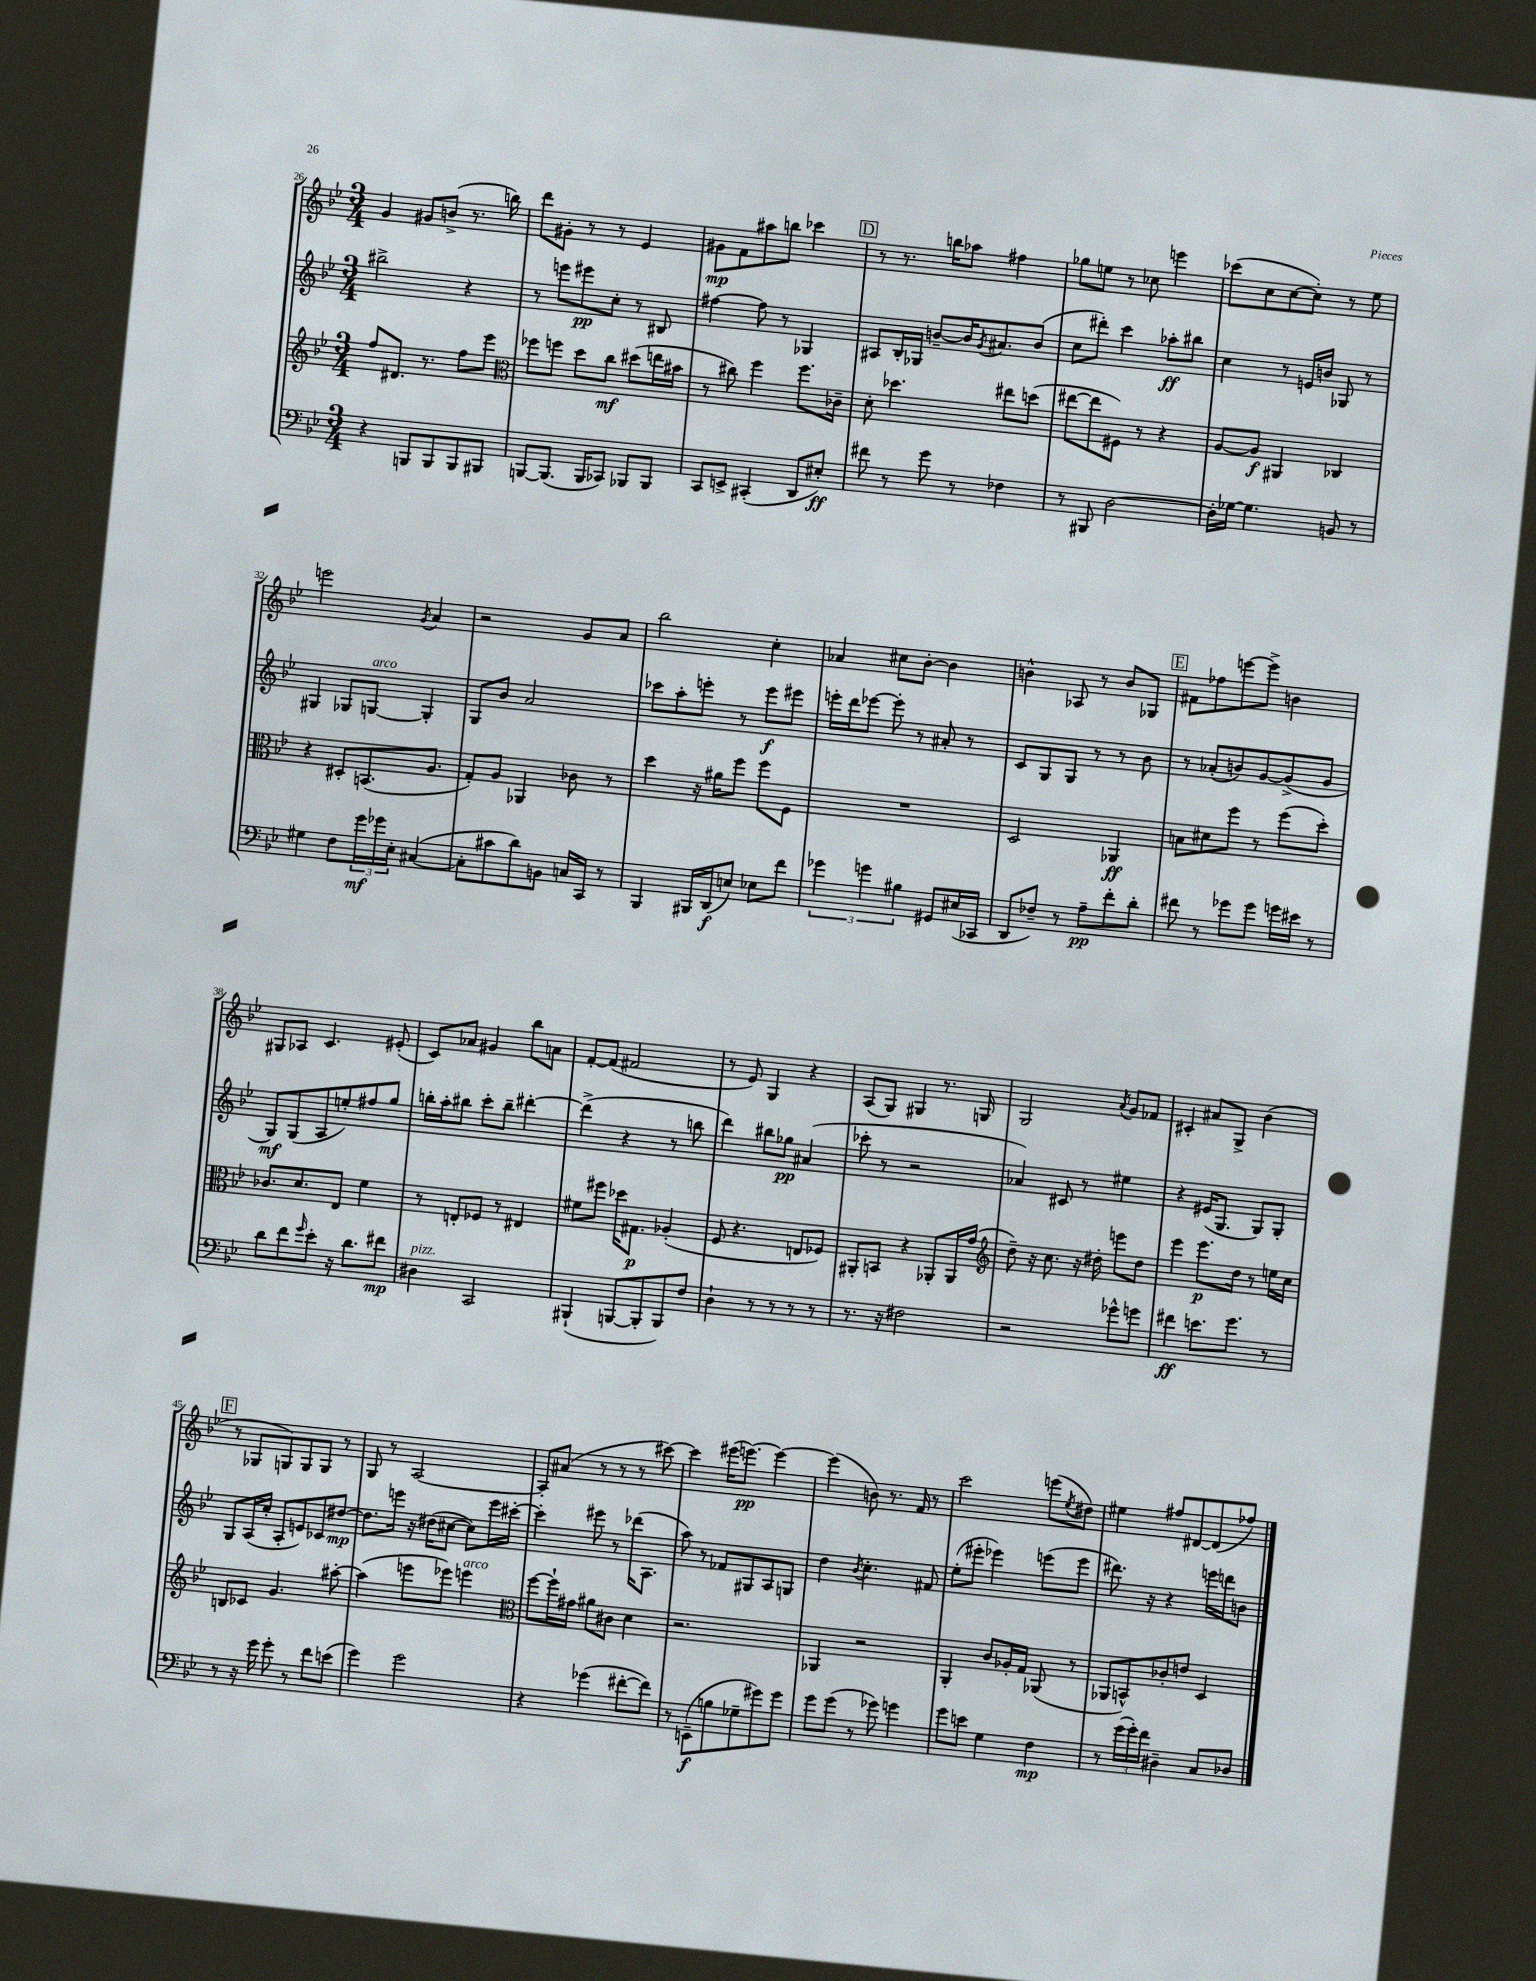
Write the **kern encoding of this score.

**kern	**kern	**kern	**kern
*staff4	*staff3	*staff2	*staff1
*clefF4	*clefG2	*clefG2	*clefG2
*k[b-e-]	*k[b-e-]	*k[b-e-]	*k[b-e-]
*M3/4	*M3/4	*M3/4	*M3/4
4r	8ff	2bb#^	4g
.	8.d#	.	.
8BBB	.	.	8g#
.	8.r	.	.
8BBB	.	.	(8b^
8BBB	8ff	4r	8.r
8BBB#	8eee-	.	.
.	.	.	16bb)
=	=	=	=
*	*clefC3	*	*
[8BBB	8ff-	8r	8ddd
(8.BBB]	8ff	8eee	8g#'
.	8dd	8eee#	8r
16BBB	.	.	.
8CC-)	8cc	8cc'	8r
8BBB-	(8dd#	8r	4e-
8BBB-	16ee	8B#	.
.	16b#	.	.
=	=	=	=
8CC	8r	[4ff#	8g#
8EE^	8cc#)	.	8f
(4CC#'	4ff	8ff#]	8aa#
.	.	8r	8bb
8DD	8.ff	4G-	4ccc-
8E#')	.	.	.
.	16c-~	.	.
=	=	=	=
8f#	8d'	8A#	8r
8r	4.dd-	16B-'	8.r
.	.	16G-	.
8g	.	[8b~	.
.	.	.	16bb
8r	.	16b]	8aa-
.	.	8qg	.
.	.	8.a#	.
4F-	8ee#	.	4ff#
.	(8dd	(8b	.
=	=	=	=
8r	[8ee#	8cc	8gg-
8BBB#	8ee#]	8ddd#')	8ee
[2D	8F#)	4ccc	8r
.	8r	.	8cc-
.	4r	8aa-'	4eee
.	.	8bb#	.
=	=	=	=
16D']	[8A	4cc	(8ccc-
[16G-	.	.	.
4.G-]	8A]	.	8cc
.	4AA#	8r	[8cc
.	.	16e	8cc'])
.	.	16b	.
8BB	4C-	8G-	8r
8r	.	8r	8ee-
=	=	=	=
4G#	4r	4G#	2eee
8F	8D#'	8G-	.
24g	(8.BB	[8G	.
24g-	.	.	.
24E-'	.	.	.
.	.	.	8qg
([4C#	.	4G']	4a
.	8.A	.	.
=	=	=	=
8C#']	8G')	8G	2r
8c#	8A	8b-	.
8d)	4AA-	2a	.
8BB	.	.	.
16C	8c-	.	8g
16CC	.	.	.
8r	8r	.	8a
=	=	=	=
4BBB-	4dd	8ccc-	2bb-
.	.	8aa'	.
16BBB#	16r	8eee'	.
(16DD	16a#	.	.
8E)	8ff	8r	.
8E-	8ff	8eee	4cc'
8f	8F	8eee#	.
=	=	=	=
6g-	2.r	16eee'	4a-
.	.	16ddd	.
.	.	[8eee-	.
6g	.	.	.
.	.	8eee-']	8cc#
6B#	.	.	.
.	.	8r	[8b-'
8GG#	.	8a#'	4b-]
(16E#	.	8r	.
16CC-	.	.	.
=	=	=	=
8DD	2D	8c	4b^^
8F-~)	.	8G	.
8r	.	8G	8A-
8A~	.	8r	8r
8f'	4AA-	8r	8b
8d'	.	8b-	8G-
=	=	=	=
8f#	8B	8r	8f#
8r	8d#	(8a-'	8ff-
8g-	8ff	8b)	[8eee
8g-	8r	[8g	8eee^]
16g	(8ff	(8g^]	4b
16e#	.	.	.
8r	8dd')	8g	.
=	=	=	=
8d	8.c-	8G)	8G#
8f	.	(8G	8A-
.	8.d	.	.
16qqg	.	.	.
8e-'	.	8A	4.c
16r	8E-	8ee')	.
8.d	.	.	.
.	4f	8ff#	.
8f#	.	8gg	(8e#'
=	=	=	=
4D#	8r	16bb'	8c)
.	.	16aa'	.
.	8E'	8bb#	8a-
2CC	8F-	8ccc'	4g#
.	8r	8bb#~	.
.	4E#	[4ddd#'	8bb-
.	.	.	8a
=	=	=	=
(4BBB#`	8f#	(4ddd#^]	[8f'
.	8ff#	.	(8f]
[8BBB	16dd-	4r	2f#
.	8.G#	.	.
8BBB']	.	.	.
8BBB)	(4A-'	8r	.
8F	.	8bb	.
=	=	=	=
4D`	8F	4ddd)	8r
.	4.r	.	8e-)
8r	.	8bb#	4G
8r	.	8gg-	.
8r	8E	(4a#	4r
8r	8F-)	.	.
=	=	=	=
8.r	8AA#'	8ccc-'	(8A
.	8BB	8r	8G)
16r	.	.	.
2F#	4r	2r	4G#
.	8AA-'	.	8.r
.	16AA-	.	.
.	(16g	.	16G
=	=	=	=
*	*clefG2	*	*
2r	8dd~)	4a-)	2G
.	16r	.	.
.	8.cc	.	.
.	.	8c#	.
.	16r	8r	.
.	16dd#'	.	.
.	.	.	8qa
8g-^^	8eee	4ee#	8g
8g	8dd#	.	8f-
=	=	=	=
4f#	4eee-	4r	4c#'
8.e	8.eee-	(16e#	8a#
.	.	8.G	.
.	.	.	8G^
8.g	16dd	.	.
.	8r	8G)	(4b-
8r	16ee	8G'	.
.	16cc	.	.
=	=	=	=
8r	8B	8G	8r
16r	8c-	(16A	8G-
16g	.	16cc'	.
8g'	4.g	8A'	8G)
8r	.	8e)	8G
8f	.	8c-	8G
(8e	[8aa#'	[8dd#	8r
=	=	=	=
4g)	(4aa#]	8.dd#]	8G
.	.	.	8r
.	.	16eee	.
2g	8eee	16r	[2A
.	.	(16dd#	.
.	8eee-)	[8cc#	.
.	4eee	8cc#])	.
.	.	16eee	.
.	.	[16ccc#'	.
=	=	=	=
*	*clefC3	*	*
4r	[8ff	4ccc#']	8A']
.	16ff`]	.	(8a#
.	16g#	.	.
(4g-	8a#	8eee#	8r
.	8c#	8r	8r
[8f#'	4d	(16ddd-	8r
.	.	8.A	.
8f#])	.	.	[8ccc#)
=	=	=	=
8r	2.r	8aa)	4ccc#]
(8EE~	.	8r	.
8B	.	8f-	(16eee#
.	.	.	[8.eee)
8G-~	.	8G#	.
8g#)	.	8A	4eee_
8g#	.	8G	.
=	=	=	=
8g	4AA-	4dd	(4eee]
(8g	.	.	.
.	.	8qb-	.
8r	2r	4.cc'	8b)
8g-)	.	.	8.r
4g	.	.	.
.	.	.	16f
.	.	8f#	8r
=	=	=	=
8g	4AA'	(8ee-'	2ccc
8e	.	8eee#'	.
4G	8c	4eee-)	.
.	16A-'	.	.
.	16G	.	.
4F	(8AA-	(8eee	(8eee
.	.	.	8qee-
.	8r	8eee	8dd#)
=	=	=	=
8r	8AA-	8.ddd#)	4ee#
(24g	8BB^^)	.	.
24g')	.	.	.
.	.	16r	.
24f	.	.	.
4D#~	8c-'	4r	8ff#
.	8e	.	[8d#
8C	4D	16eee	(8d#]
.	.	16ddd	.
8D-	.	8b	8ff-)
==	==	==	==
*-	*-	*-	*-
